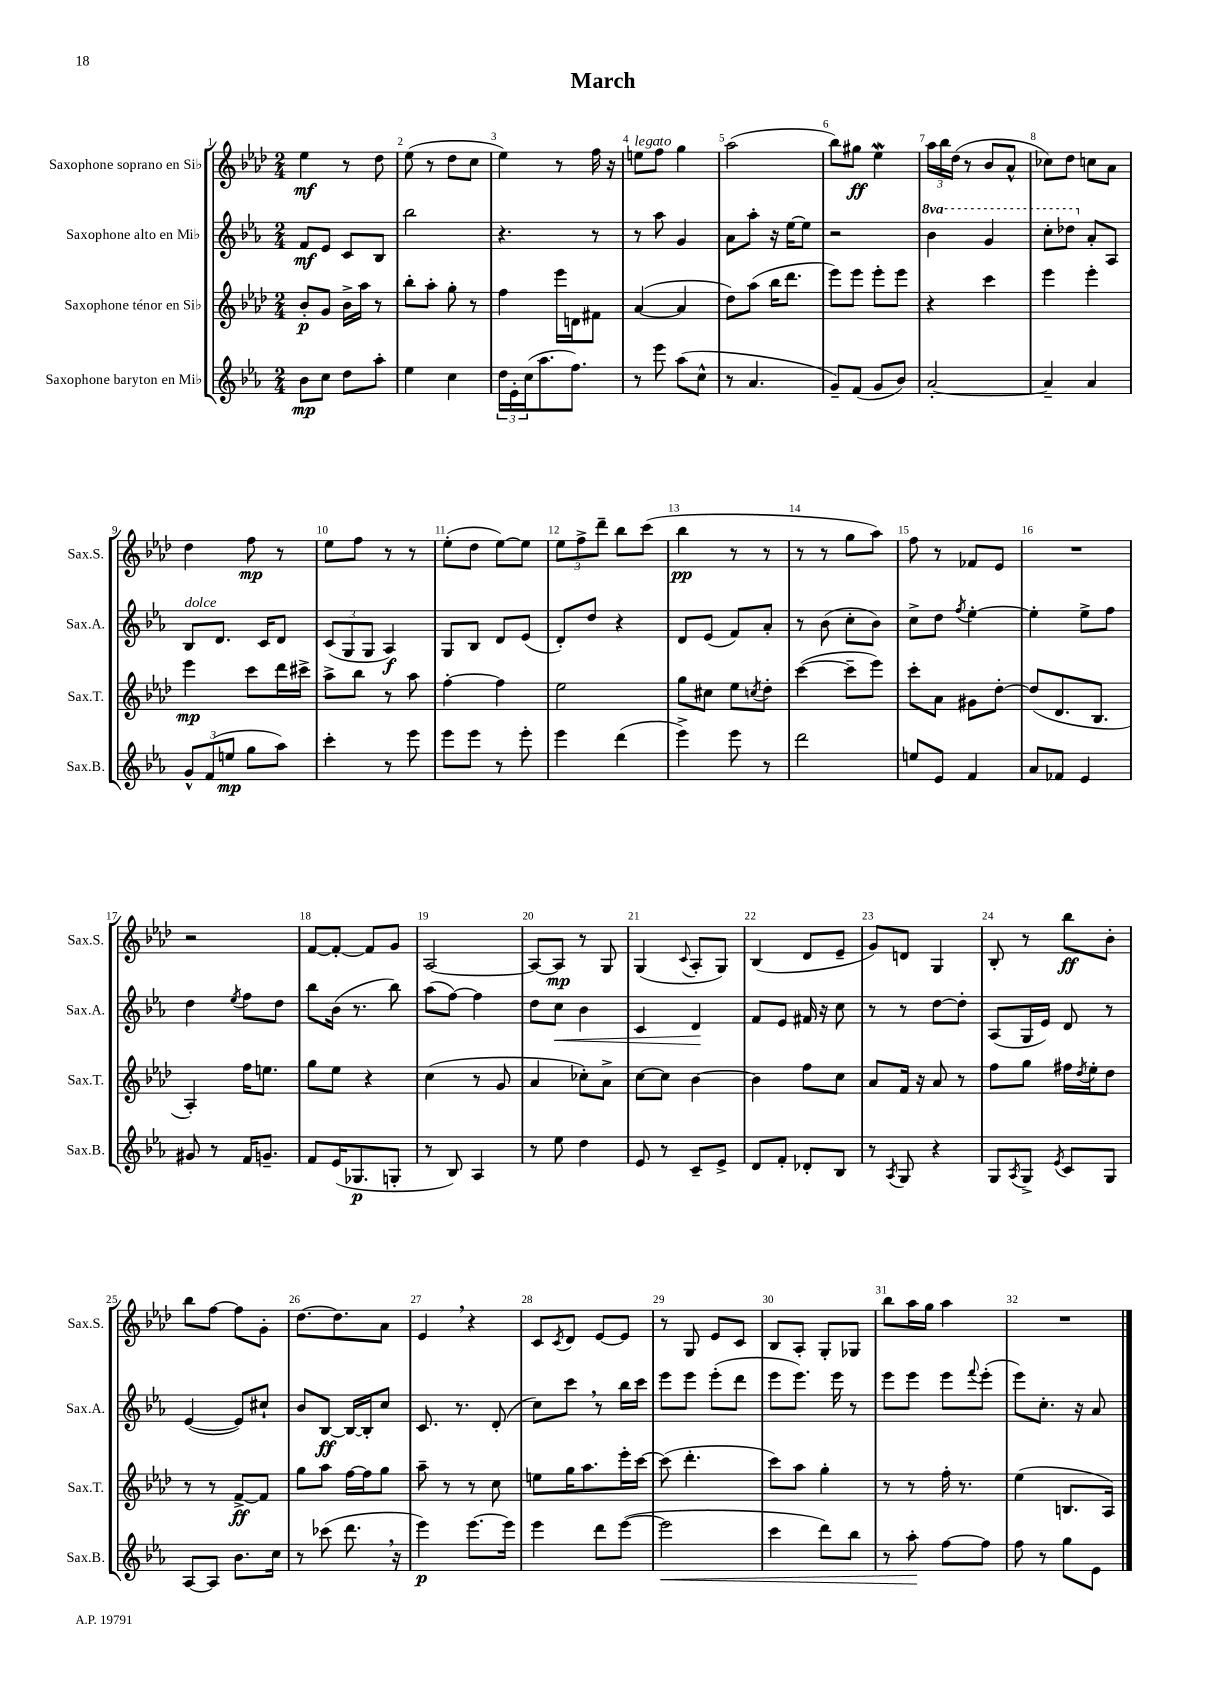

**kern	**dynam	**kern	**dynam	**kern	**dynam	**kern	**dynam
*part4	*part4	*part3	*part3	*part2	*part2	*part1	*part1
*staff4	*staff4	*staff3	*staff3	*staff2	*staff2	*staff1	*staff1
*I"Saxophone baryton en Mi♭	*	*I"Saxophone ténor en Si♭	*	*I"Saxophone alto en Mi♭	*	*I"Saxophone soprano en Si♭	*
*I'Sax.B.	*	*I'Sax.T.	*	*I'Sax.A.	*	*I'Sax.S.	*
*clefG2	*	*clefG2	*	*clefG2	*	*clefG2	*
*k[b-e-a-]	*	*k[b-e-a-d-]	*	*k[b-e-a-]	*	*k[b-e-a-d-]	*
*M2/4	*	*M2/4	*	*M2/4	*	*M2/4	*
=1	=1	=1	=1	=1	=1	=1	=1
8b-\L	mp	8b-'/L	p	8f/L	mf	4ee-\	mf
8cc\J	.	8g/J	.	8e-/J	.	.	.
8dd\L	.	16b-^\LL	.	8c/L	.	8r	.
.	.	16aa-\JJ	.	.	.	.	.
8aa-'\J	.	8r	.	8B-/J	.	8dd-\	.
=2	=2	=2	=2	=2	=2	=2	=2
4ee-\	.	8bb-'\L	.	2bb-\	.	(8ee-\	.
.	.	8aa-'\J	.	.	.	8r	.
4cc\	.	8gg'\	.	.	.	8dd-\L	.
.	.	8r	.	.	.	8cc\J	.
=3	=3	=3	=3	=3	=3	=3	=3
24dd\LL	.	4ff\	.	4.r	.	4ee-\)	.
24e-'\	.	.	.	.	.	.	.
(24cc\J	.	.	.	.	.	.	.
8.aa-\	.	.	.	.	.	.	.
.	.	16eee-\LL	.	.	.	8r	.
8.ff\J)	.	16dn\J	.	.	.	.	.
.	.	8f#X\J	.	8r	.	16ff\	.
.	.	.	.	.	.	16r	.
=4	=4	=4	=4	=4	=4	=4	=4
!	!	!	!	!	!	!LO:TX:a:i:t=legato	!
8r	.	([4a-/	.	8r	.	8een\L	.
8eee-\	.	.	.	8aa-\	.	8ff\J	.
(8aa-\L	.	4a-/]	.	4g/	.	4gg\	.
8cc^^\J	.	.	.	.	.	.	.
=5	=5	=5	=5	=5	=5	=5	=5
8r	.	8dd-\L)	.	8a-\L	.	(2aa-\	.
4.a-/	.	(8aa-\J	.	8aa-'\J	.	.	.
.	.	16bb-\KL	.	16r	.	.	.
.	.	8.ddd-\J	.	[16ee-\KL	.	.	.
.	.	.	.	8ee-\J]	.	.	.
=6	=6	=6	=6	=6	=6	=6	=6
8g~/L)	.	8eee-\L)	.	2r	.	8bb-\L)	.
(8f/J	.	8eee-\J	.	.	.	8gg#X\J	ff
8g/L	.	8eee-'\L	.	.	.	4ee-W\	.
8b-/J)	.	8eee-\J	.	.	.	.	.
=7	=7	=7	=7	=7	=7	=7	=7
*	*	*	*	*8va	*	*	*
[2a-'/	.	4r	.	4bb-\	.	24aa-\LL	.
.	.	.	.	.	.	24bb-\	.
.	.	.	.	.	.	(24dd-\JJ	.
.	.	.	.	.	.	8r	.
.	.	4ccc\	.	4gg/	.	8b-/L	.
.	.	.	.	.	.	8a-^^/J	.
=8	=8	=8	=8	=8	=8	=8	=8
4a-~/]	.	4eee-\	.	8ccc'\L	.	8cc-X\L)	.
.	.	.	.	8ddd-X\J	.	8dd-\J	.
*	*	*	*	*X8va	*	*	*
4a-/	.	4eee-'\	.	8a-'/L	.	8ccn\L	.
.	.	.	.	8A-/J	.	8a-\J	.
!!LO:LB:g=z
=9	=9	=9	=9	=9	=9	=9	=9
!	!	!	!	!LO:TX:a:i:t=dolce	!	!	!
12g^^/L	.	4eee-\	mp	8B-/L	.	4dd-\	.
(12f/	.	.	.	.	.	.	.
.	.	.	.	8.d/J	.	.	.
12een/J	mp	.	.	.	.	.	.
8gg\L	.	8ccc\L	.	.	.	8ff\	mp
.	.	.	.	16c/KL	.	.	.
8aa-\J)	.	16ddd-\L	.	8d/J	.	8r	.
.	.	16ccc#X^\JJ	.	.	.	.	.
=10	=10	=10	=10	=10	=10	=10	=10
4ccc'\	.	8aa-^\L	.	(12c/L	.	8ee-\L	.
.	.	.	.	12G/	.	.	.
.	.	8bb-\J	.	.	.	8ff\J	.
.	.	.	.	12G/J	.	.	.
8r	.	8r	.	4A-/)	f	8r	.
8eee-\	.	8aa-\	.	.	.	8r	.
=11	=11	=11	=11	=11	=11	=11	=11
8eee-\L	.	[4ff'\	.	8G/L	.	(8ee-'\L	.
8eee-\J	.	.	.	8B-/J	.	8dd-\J	.
8r	.	4ff\]	.	8d/L	.	[8ee-\L)	.
8eee-'\	.	.	.	(8e-/J	.	8ee-\J]	.
=12	=12	=12	=12	=12	=12	=12	=12
4eee-\	.	2ee-\	.	8d'/L)	.	12ee-\L	.
.	.	.	.	.	.	12ff^\	.
.	.	.	.	8dd/J	.	.	.
.	.	.	.	.	.	12ddd-~\J	.
(4ddd\	.	.	.	4r	.	8bb-\L	.
.	.	.	.	.	.	(8ccc\J	.
=13	=13	=13	=13	=13	=13	=13	=13
4eee-^\)	.	8gg\L	.	8d/L	.	4bb-\	pp
.	.	8cc#X\J	.	(8e-/J	.	.	.
8eee-\	.	8ee-\L	.	8f/L)	.	8r	.
.	.	8qccn/	.	.	.	.	.
8r	.	8dd-'\J	.	8a-'/J	.	8r	.
=14	=14	=14	=14	=14	=14	=14	=14
2ddd\	.	([4ccc\	.	8r	.	8r	.
.	.	.	.	(8b-\	.	8r	.
.	.	8ccc~\L]	.	8cc'\L	.	8gg\L	.
.	.	8eee-\J)	.	8b-\J)	.	8aa-\J)	.
=15	=15	=15	=15	=15	=15	=15	=15
8een/L	.	8ccc'\L	.	8cc^\L	.	8ff\	.
8e-/J	.	8a-\J	.	8dd\J	.	8r	.
.	.	.	.	8qff/	.	.	.
4f/	.	8g#X\L	.	[4ee-'\	.	8f-X/L	.
.	.	[8dd-'\J	.	.	.	8e-/J	.
=16	=16	=16	=16	=16	=16	=16	=16
8a-/L	.	(8dd-/L]	.	4ee-'\]	.	2r	.
8f-X/J	.	8.d-/	.	.	.	.	.
4e-/	.	.	.	8ee-^\L	.	.	.
.	.	8.B-/J	.	.	.	.	.
.	.	.	.	8ff\J	.	.	.
!!LO:LB:g=z
=17	=17	=17	=17	=17	=17	=17	=17
8g#X/	.	4A-'/)	.	4dd\	.	2r	.
8r	.	.	.	.	.	.	.
.	.	.	.	8qee-/	.	.	.
16f/KL	.	16ff\KL	.	8ff\L	.	.	.
8.gn~/J	.	8.een\J	.	.	.	.	.
.	.	.	.	8dd\J	.	.	.
=18	=18	=18	=18	=18	=18	=18	=18
8f/L	.	8gg\L	.	8bb-\L	.	[8f/L	.
(16e-/K	.	8ee-\J	.	(16b-\Jk	.	8f'/J_	.
8.G-X/	p	.	.	8.r	.	.	.
.	.	4r	.	.	.	8f/L]	.
8Gn'/J	.	.	.	8bb-\)	.	8g/J	.
=19	=19	=19	=19	=19	=19	=19	=19
8r	.	(4cc\	.	(8aa-\L	.	[2A-/	.
8B-/)	.	.	.	[8ff\J)	.	.	.
4A-/	.	8r	.	4ff\]	.	.	.
.	.	8g/	.	.	.	.	.
=20	=20	=20	=20	=20	=20	=20	=20
8r	.	4a-/	.	8dd\L	.	8A-/L_	.
!	!	!	!	!	!LO:HP:b	!	!
8ee-\	.	.	.	8cc\J	<	8A-/J]	mp
4dd\	.	8cc-X'\L)	.	4b-\	.	8r	.
.	.	8a-^\J	.	.	.	8G/	.
=21	=21	=21	=21	=21	=21	=21	=21
8e-/	.	[8cc\L	.	4c/	.	(4G/	.
8r	.	8cc\J]	.	.	.	.	.
.	.	.	.	.	.	8qqc/	.
8c~/L	.	[4b-\	.	4d/	.	8A-'/L	.
8e-^/J	.	.	.	.	.	8G/J)	.
.	.	.	.	.	[	.	.
=22	=22	=22	=22	=22	=22	=22	=22
8d/L	.	4b-\]	.	8f/L	.	(4B-/	.
8f'/J	.	.	.	8e-/J	.	.	.
8d-X'/L	.	8ff\L	.	16f#X/	.	8d-/L	.
.	.	.	.	16r	.	.	.
8B-/J	.	8cc\J	.	8cc\	.	8e-~/J	.
=23	=23	=23	=23	=23	=23	=23	=23
8r	.	8a-/L	.	8r	.	8g/L)	.
8qA-/	.	.	.	.	.	.	.
8G/	.	16f/Jk	.	8r	.	8dn/J	.
.	.	16r	.	.	.	.	.
4r	.	8a-/	.	[8dd\L	.	4G/	.
.	.	8r	.	8dd'\J]	.	.	.
=24	=24	=24	=24	=24	=24	=24	=24
8G/L	.	8ff\L	.	(8A-/L	.	8B-'/	.
8qA-/	.	.	.	.	.	.	.
8G^/J	.	8gg\J	.	16G/L	.	8r	.
.	.	.	.	16e-/JJ)	.	.	.
8qe-/	.	.	.	.	.	.	.
8c/L	.	16ff#X\LL	.	8d/	.	8bb-\L	ff
.	.	8qdd-/	.	.	.	.	.
.	.	16ee-'\J	.	.	.	.	.
8G/J	.	8dd-\J	.	8r	.	8b-'\J	.
!!LO:LB:g=z
=25	=25	=25	=25	=25	=25	=25	=25
[8A-/L	.	8r	.	([4e-/	.	8bb-\L	.
8A-/J]	.	8r	.	.	.	[8ff\J	.
8.b-\L	.	[8f^/L	ff	8e-/L])	.	8ff\L]	.
.	.	8f/J]	.	8cc#X`/J	.	8g'\J	.
16cc\Jk	.	.	.	.	.	.	.
=26	=26	=26	=26	=26	=26	=26	=26
8r	.	8gg\L	.	8b-/L	.	[8.dd-\L	.
(8ccc-X\	.	8aa-\J	.	[8B-/J	ff	.	.
.	.	.	.	.	.	8.dd-\]	.
8.ddd,\	.	[16ff\LL	.	16B-/LL_	.	.	.
.	.	16ff\J]	.	16B-'/J]	.	.	.
.	.	8gg\J	.	8cc/J	.	8a-\J	.
16r	.	.	.	.	.	.	.
=27	=27	=27	=27	=27	=27	=27	=27
4eee-\)	p	8aa-~\	.	8.c/	.	4e-,/	.
.	.	8r	.	.	.	.	.
.	.	.	.	8.r	.	.	.
[8.eee-\L	.	8r	.	.	.	4r	.
.	.	8cc\	.	(8d'/	.	.	.
16eee-\Jk]	.	.	.	.	.	.	.
=28	=28	=28	=28	=28	=28	=28	=28
4eee-\	.	8een\L	.	8cc\L)	.	8c/L	.
.	.	.	.	.	.	8qc/	.
.	.	16gg\K	.	8ccc,\J	.	8d-/J	.
.	.	8.aa-\	.	.	.	.	.
8ddd\L	.	.	.	8r	.	[8e-/L	.
([8eee-\J	.	16eee-'\L	.	16bb-\LL	.	8e-/J]	.
.	.	[16ccc\JJ	.	16ccc\JJ	.	.	.
=29	=29	=29	=29	=29	=29	=29	=29
!	!LO:HP:b	!	!	!	!	!	!
2eee-\]	<	(8ccc\]	.	8eee-\L	.	8r	.
.	.	4.ddd-'\	.	8eee-\J	.	8G/	.
.	.	.	.	(8eee-'\L	.	8e-/L	.
.	.	.	.	8ddd\J	.	8c/J	.
=30	=30	=30	=30	=30	=30	=30	=30
4ccc\	.	8ccc\L)	.	8eee-\L	.	8B-/L	.
.	.	8aa-\J	.	8.eee-\J)	.	8A-'/J	.
8ddd\L)	.	4gg'\	.	.	.	8G'/L	.
.	.	.	.	16eee-\	.	.	.
8bb-\J	.	.	.	8r	.	8G-X/J	.
=31	=31	=31	=31	=31	=31	=31	=31
8r	.	8r	.	8eee-\L	.	8bb-\L	.
8aa-'\	.	8r	.	8eee-\J	.	16aa-\L	.
.	.	.	.	.	.	16gg\JJ	.
[8ff\L	[	16ff'\	.	8eee-\L	.	4aa-\	.
.	.	8.r	.	.	.	.	.
.	.	.	.	8qqfff/	.	.	.
8ff\J]	.	.	.	(8eee-'\J	.	.	.
=32	=32	=32	=32	=32	=32	=32	=32
8ff\	.	(4ee-\	.	8eee-\L)	.	2r	.
8r	.	.	.	8.cc'\J	.	.	.
8gg\L	.	8.Bn/L	.	.	.	.	.
.	.	.	.	16r	.	.	.
8e-\J	.	.	.	8a-/	.	.	.
.	.	16A-/Jk)	.	.	.	.	.
==	==	==	==	==	==	==	==
*-	*-	*-	*-	*-	*-	*-	*-
